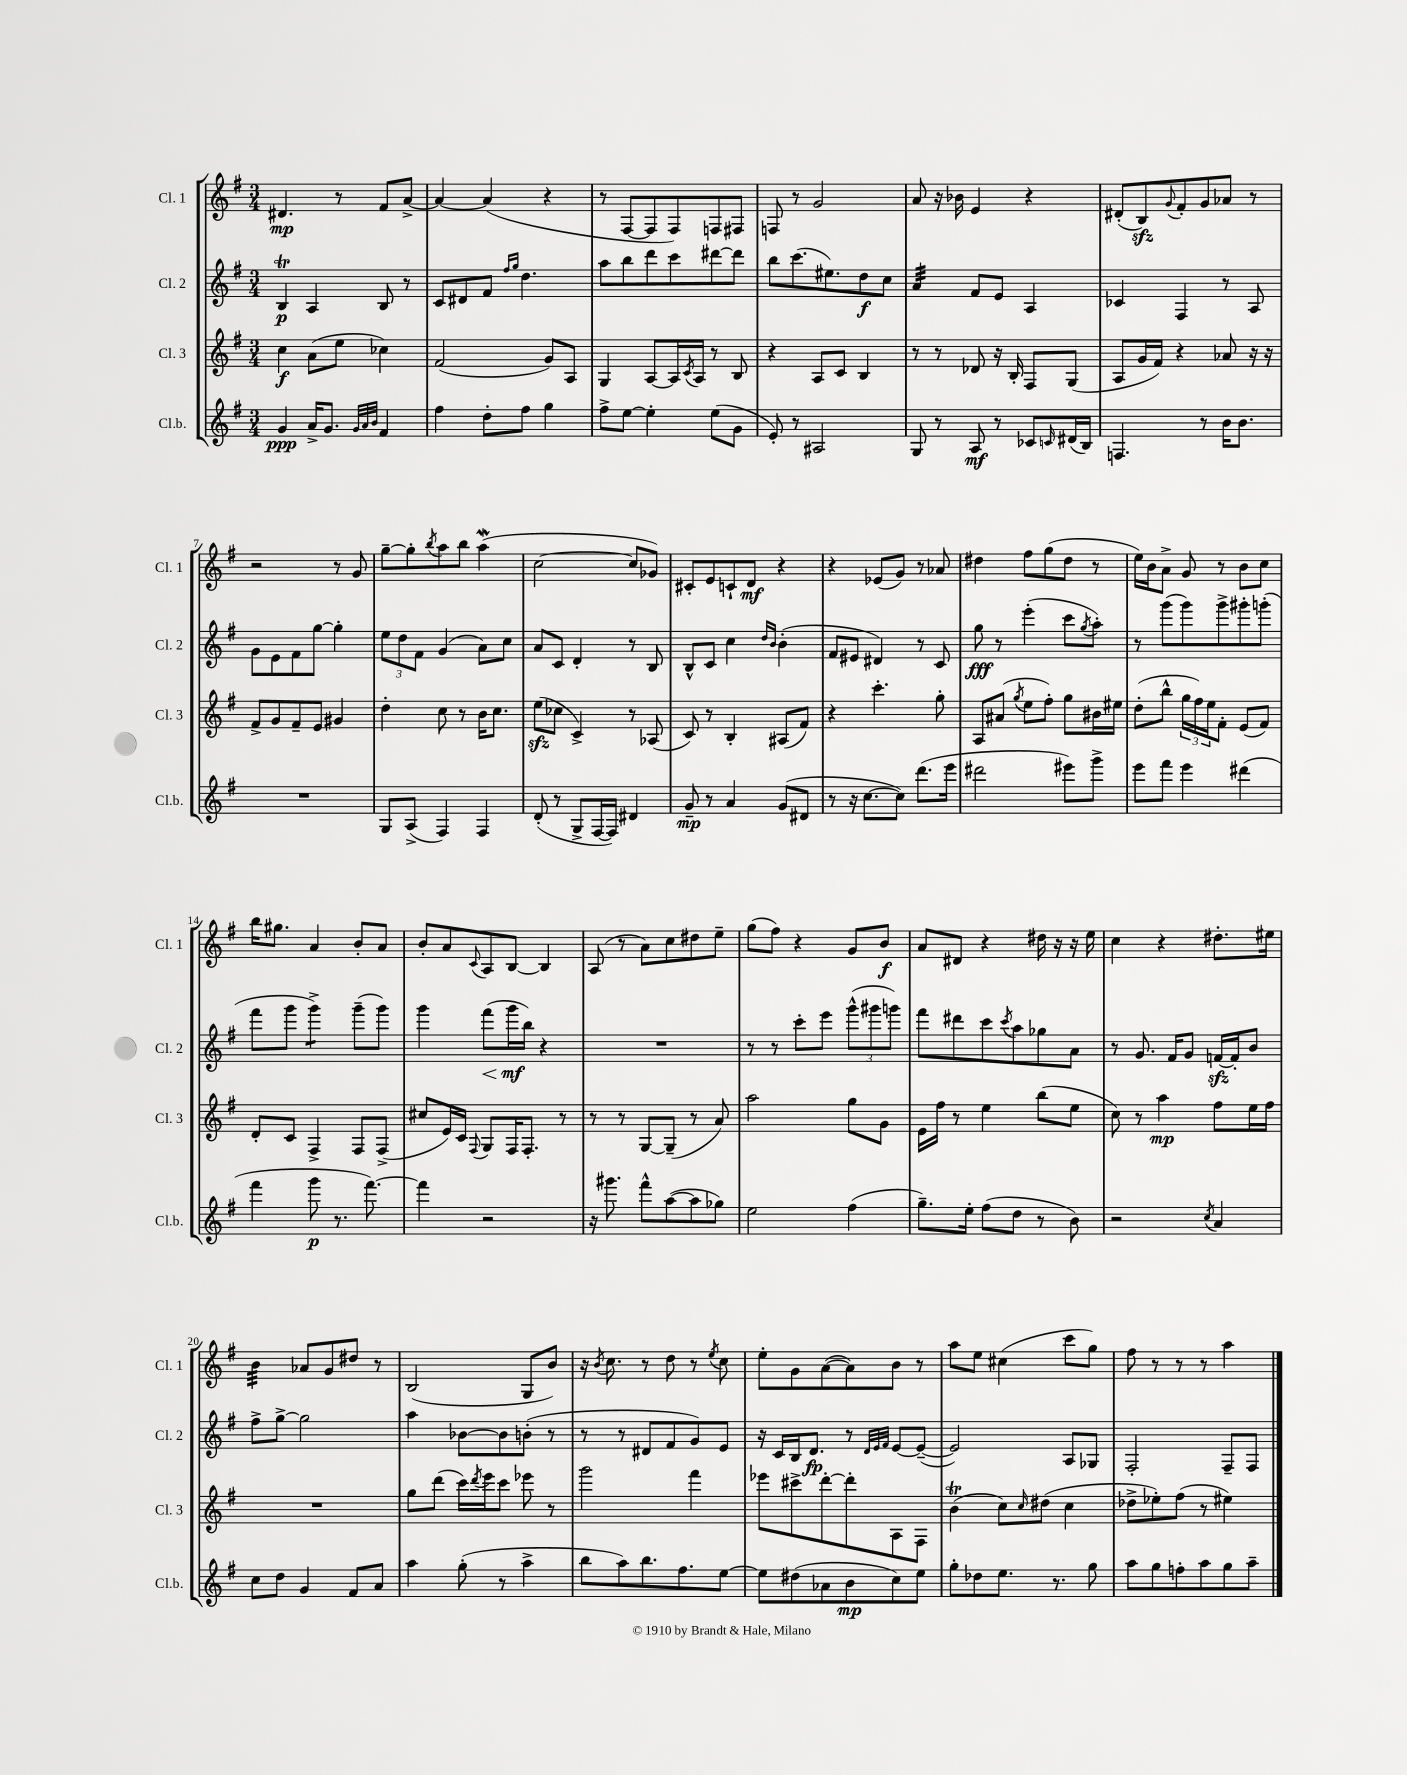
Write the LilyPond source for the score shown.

<<
\new StaffGroup <<
\new Staff = "s0" \with { instrumentName = "Cl. 1" shortInstrumentName = "Cl. 1" } {
    \clef treble \key g \major \numericTimeSignature \time 3/4
    dis'4.\mp r8 fis'8 a'8~-> |
    a'4~ a'4( r4 |
    r8 fis8~ fis8 fis8) f8 fis8 |
    f8 r8 g'2 |
    a'8 r16 bes'16 e'4 r4 |
    dis'8-.( b8\sfz) \appoggiatura { g'8 } fis'8-. g'8 aes'8 r8 |
    r2 r8 g'8 |
    g''8~-- g''8-. \acciaccatura { b''8 } a''8 b''8 a''4\mordent( |
    c''2~ c''8 ges'8) |
    cis'8-. e'8 c'8-! d'8\mf r4 |
    r4 ees'8( g'8) r8 aes'8 |
    dis''4 fis''8 g''8( dis''8 r8 |
    e''16) b'16 a'8-> g'8 r8 b'8 c''8 |
    b''16 gis''8. a'4 b'8-. a'8 |
    b'8-. a'8 \appoggiatura { c'8 } a8 b8~ b4 |
    a8( r8 a'8) c''8 dis''8 e''8-- |
    g''8( fis''8) r4 g'8 b'8\f |
    a'8 dis'8 r4 dis''16 r16 r16 e''16 |
    c''4 r4 dis''8.-. eis''16 |
    b'4:32 aes'8 g'8 dis''8 r8 |
    b2( g8 b'8) |
    r16 \acciaccatura { b'8 } c''8. r8 d''8 r8 \acciaccatura { e''8 } c''8 |
    e''8-. g'8 a'8~( a'8) b'8 r8 |
    a''8 e''8 cis''4( c'''8 g''8) |
    fis''8 r8 r8 r8 a''4 \bar "|." |
}
\new Staff = "s1" \with { instrumentName = "Cl. 2" shortInstrumentName = "Cl. 2" } {
    \clef treble \key g \major \numericTimeSignature \time 3/4
    b4\trill\p a4 b8 r8 |
    c'8 dis'8 fis'8 \grace { fis''16 g''16 } d''4. |
    a''8 b''8 d'''8 c'''8 dis'''8~ dis'''8 |
    b''8 c'''8.( eis''8.) d''8\f c''8 |
    a'4:32 fis'8 e'8 a4 |
    ces'4 fis4 r8 a8 |
    g'8 e'8 fis'8 g''8~ g''4-. |
    \tuplet 3/2 { e''8 d''8 fis'8 } g'4( a'8) c''8 |
    a'8 c'8 d'4-. r8 b8 |
    b8-^ c'8 c''4 \grace { d''16 b'16 } b'4-.( |
    fis'8 eis'8 dis'4) r8 c'8 |
    g''8\fff r8 e'''4-.( c'''8 \acciaccatura { g''8 } a''8-.) |
    r8 g'''8( g'''8) g'''8-> gis'''8-. g'''8-.( |
    fis'''8 g'''8 g'''4:8->) g'''8--( g'''8) |
    g'''4 fis'''8\<( g'''16\mf\! b''16) r4 |
    R2. |
    r8 r8 c'''8-. e'''8 \tuplet 3/2 { g'''8-^( gis'''8 g'''8) } |
    fis'''8 dis'''8 c'''8 \acciaccatura { c'''8 } a''8 ges''8 a'8 |
    r8 g'8. fis'16 g'8 f'16~\sfz f'16-. b'8 |
    fis''8-> g''8~-> g''2 |
    a''4 bes'8~ bes'8 b'8-.( r8 |
    r8 r8 dis'8 fis'8 g'8) e'8 |
    r16 c'16 b16 d'8.\fp r8 \grace { d'32 e'32 fis'32 } e'8~ e'8~--( |
    e'2) a8 ges8 |
    fis2-. fis8-- fis8 \bar "|." |
}
\new Staff = "s2" \with { instrumentName = "Cl. 3" shortInstrumentName = "Cl. 3" } {
    \clef treble \key g \major \numericTimeSignature \time 3/4
    c''4\f a'8( e''8 ces''4) |
    fis'2( g'8) a8 |
    g4 a8~ a16 \acciaccatura { c'8 } a16 r8 b8 |
    r4 a8 c'8 b4 |
    r8 r8 des'8 r16 b16-. fis8 g8( |
    a8 g'16 fis'16) r4 aes'8 r16 r16 |
    fis'8-> g'8 fis'8-- e'8 gis'4 |
    d''4-. c''8 r8 b'16 c''8. |
    e''8\sfz( ces''8 c'4->) r8 aes8( |
    c'8) r8 b4-. ais8( fis'8) |
    r4 c'''4.-. g''8-. |
    a8 ais'8( \acciaccatura { g''8 } e''8 fis''8-.) g''8 bis'16 eis''16 |
    d''8-.( b''8-^ \tuplet 3/2 { g''16 fis''16) e''16 } fis'8-. e'8( fis'8) |
    d'8-. c'8 fis4-> fis8 fis8->( |
    cis''8 e'16) c'16 \appoggiatura { fis8 } g8 fis16 fis8.-. r8 |
    r8 r8 g8~ g8--( r8 a'8) |
    a''2 g''8 g'8 |
    e'16 fis''16 r8 e''4 b''8( e''8 |
    c''8) r8 a''4\mp fis''8 e''16 fis''16 |
    R2. |
    g''8 d'''8( c'''16) \acciaccatura { d'''8 } e'''16 c'''8 ees'''8 r8 |
    g'''2 fis'''4 |
    ees'''8 cis'''8-> d'''8~-. d'''8-. a8 fis8 |
    b'4\trill( c''8) \grace { c''16 } dis''8( c''4 |
    des''8-> ees''8-.) fis''8( r8 eis''4) \bar "|." |
}
\new Staff = "s3" \with { instrumentName = "Cl.b." shortInstrumentName = "Cl.b." } {
    \clef treble \key g \major \numericTimeSignature \time 3/4
    g'4\ppp a'16-> g'8. \grace { g'32 a'32 b'32 } fis'4 |
    fis''4 d''8-. fis''8 g''4 |
    fis''8-> e''8~ e''4-. e''8( g'8 |
    e'8-.) r8 ais2 |
    g8 r8 a8\mf r8 ces'8 \grace { c'16 } dis'16( b16) |
    f4. r8 b'16 b'8. |
    R2. |
    g8 a8->( fis4) fis4 |
    d'8-.( r8 g8-> fis16~ fis16) dis'4 |
    g'8--\mp r8 a'4 g'8( dis'8 |
    r8 r16 c''8.~ c''8) d'''8.( e'''16 |
    dis'''2 eis'''8) g'''8-> |
    e'''8 fis'''8 e'''4 dis'''4( |
    fis'''4 g'''8\p r8. fis'''8.~) |
    fis'''4 r2 |
    r16 gis'''8. fis'''8-^ a''8~( a''8 ges''8) |
    e''2 fis''4( |
    g''8.--) e''16-. fis''8( d''8 r8 b'8) |
    r2 \acciaccatura { c''8 } a'4 |
    c''8 d''8 g'4 fis'8 a'8 |
    a''4 g''8-.( r8 a''4-> |
    b''8 a''8) b''8. fis''8. e''8~ |
    e''8 dis''8( aes'8 b'8\mp c''8) e''8 |
    g''8-. des''8 e''8. r8. g''8 |
    a''8 g''8 f''8-. a''8 g''8 a''8-- \bar "|." |
}
>>
>>
